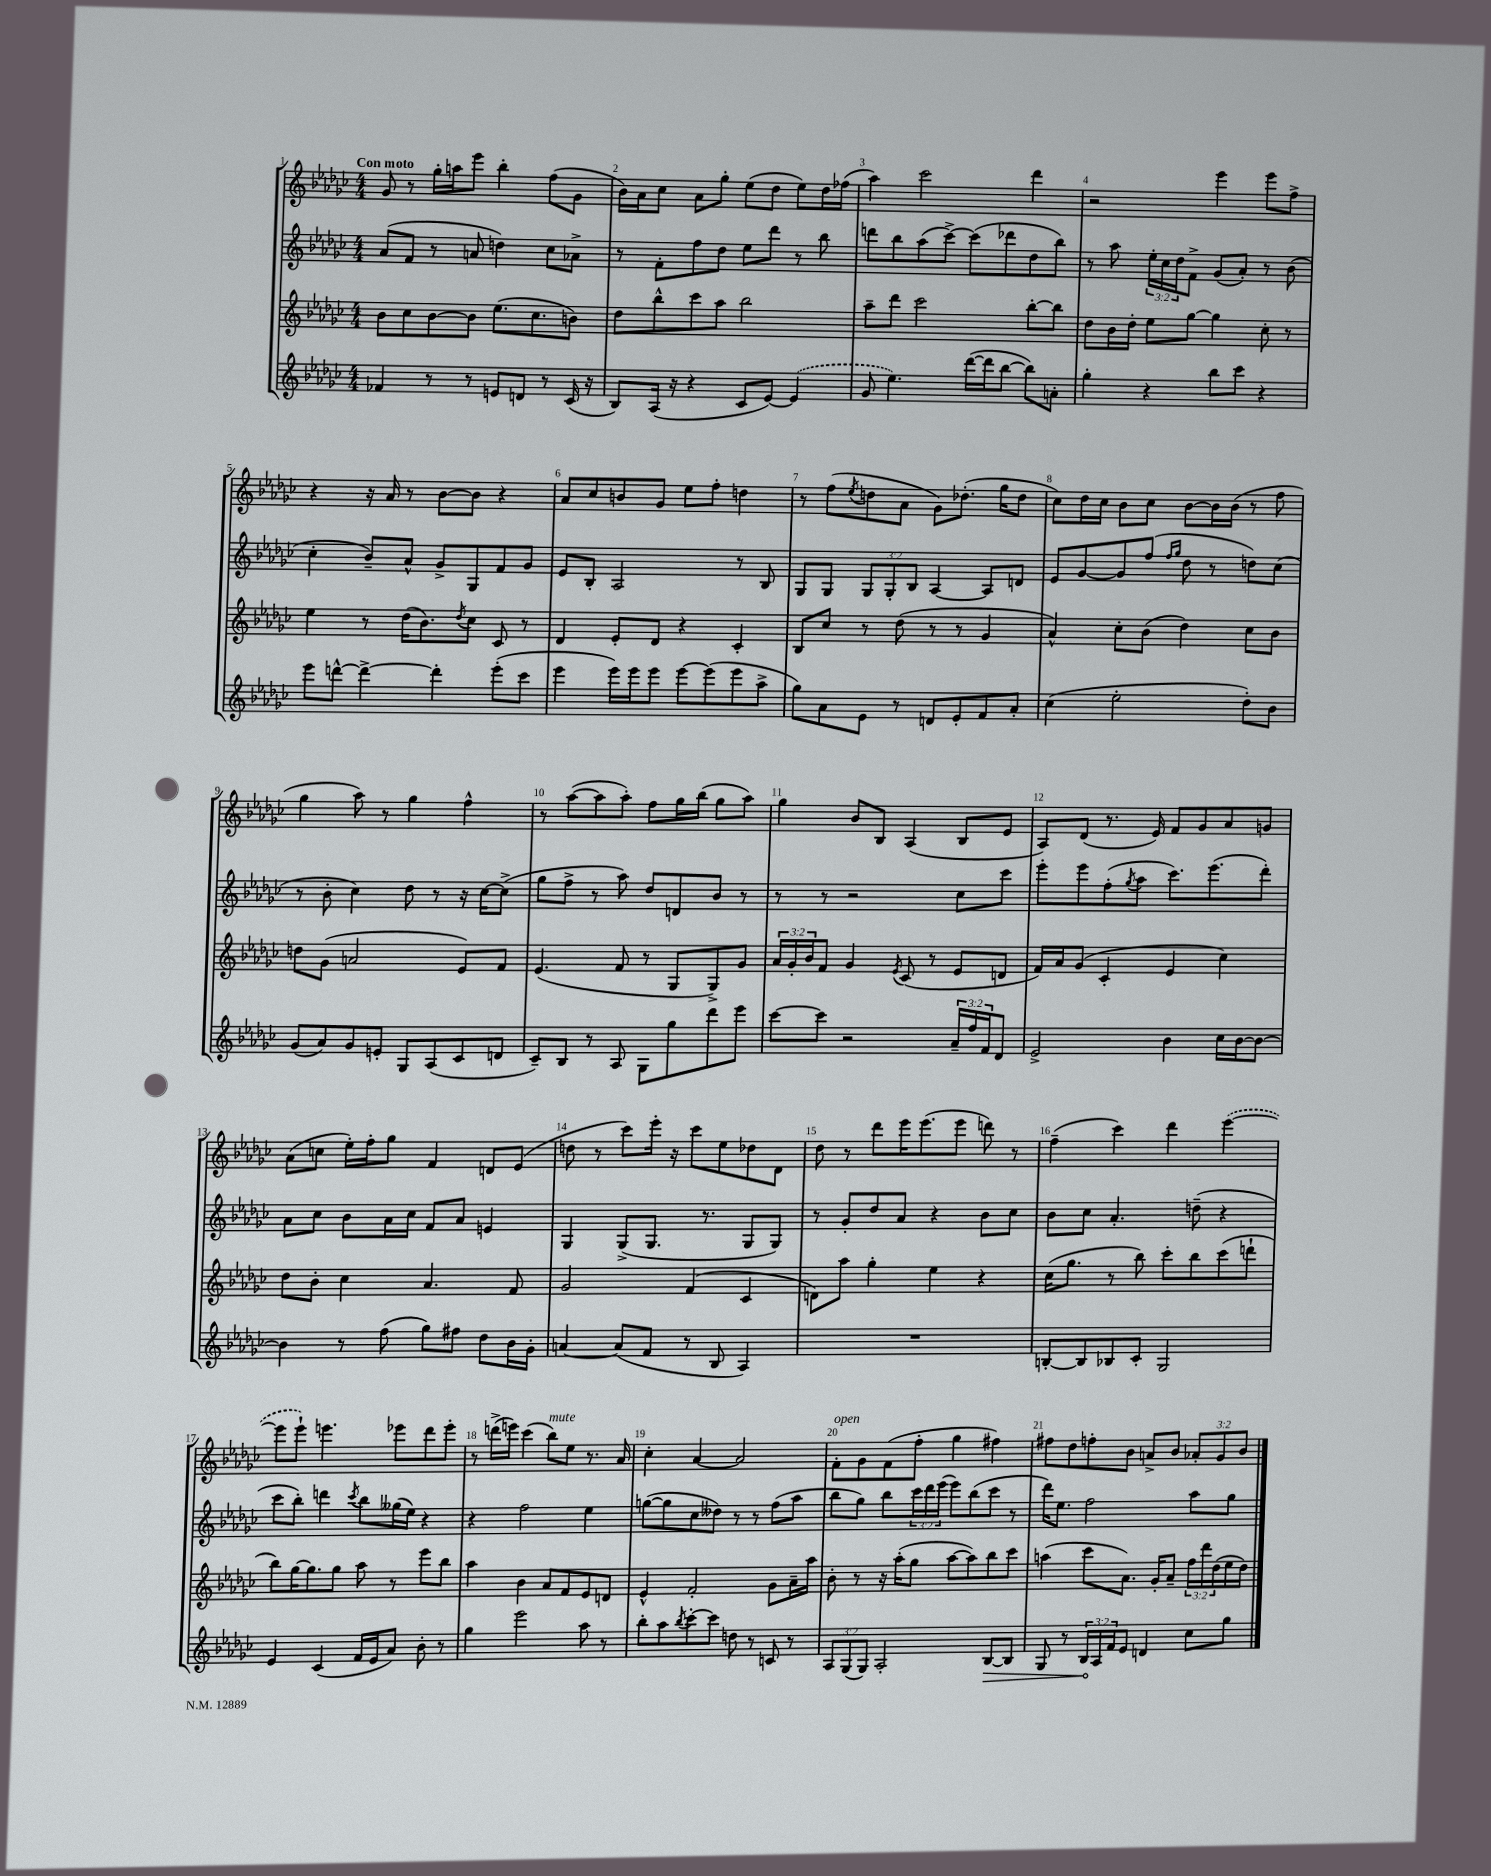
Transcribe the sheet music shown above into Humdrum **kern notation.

**kern	**kern	**kern	**kern
*staff4	*staff3	*staff2	*staff1
*clefG2	*clefG2	*clefG2	*clefG2
*k[b-e-a-d-g-c-]	*k[b-e-a-d-g-c-]	*k[b-e-a-d-g-c-]	*k[b-e-a-d-g-c-]
*M4/4	*M4/4	*M4/4	*M4/4
4f-	8b-	(8a-	8g-
.	8cc-	8f	8r
8r	[8b-	8r	16gg-'
.	.	.	16aa
8r	8b-]	8a	8eee-
8e	(8.ee-	4dd)	4bb-'
8d	.	.	.
.	8.cc-	.	.
8r	.	8cc-	(8ff
(16c-	8b)	8a-^	8g-
16r	.	.	.
=	=	=	=
8B-)	8dd-	8r	16b-)
.	.	.	16a-
(16A-	8bb-^^	8f'	8cc-
16r	.	.	.
4r	8ccc-	8ff	8a-
.	8aa-	8dd-	8gg-'
8c-	2bb-	8ee-	(8ee-
[8e-)	.	8ddd-	8dd-
(4e-]	.	8r	8ee-)
.	.	8bb-	16dd-
.	.	.	(16ff-
=	=	=	=
8g-	8aa-~	8ddd	4aa-)
4.ee-)	8ddd-	8bb-	.
.	2ccc-	(8aa-	2ccc-
.	.	[8ccc-^)	.
([16ddd-	.	(8ccc-]	.
16ddd-]	.	.	.
[8bb-	.	8ddd-	.
8bb-])	[8bb-'	8dd-	4ddd-
8a'	8bb-]	8bb-)	.
=	=	=	=
4gg-'	8dd-	8r	2r
.	16b-	8aa-	.
.	16dd-'	.	.
4r	8ee-	24ee-'	.
.	.	24cc-	.
.	.	24dd-	.
.	[8gg-	8f^	.
8bb-	4gg-]	(8g-	4eee-
8ccc-	.	8a-')	.
4r	8cc-'	8r	8eee-
.	8r	(8b-	8ff^
=	=	=	=
8eee-	4ee-	4cc-'	4r
[8ddd^^	.	.	.
4ddd^_	8r	8b-~)	16r
.	.	.	16a-
.	(16dd-	8a-^^	8r
.	8.b-)	.	.
4ddd']	.	8g-^	[8b-
.	8qdd-	.	.
.	8cc-	8G-	8b-]
(8eee-'	8c-	8f	4r
8ccc-	8r	8g-	.
=	=	=	=
4eee-	4d-	8e-	8a-
.	.	8B-'	8cc-
16eee-)	8e-'	2A-	8b
16eee-	.	.	.
8eee-	8d-	.	8g-
[8eee-	4r	.	8ee-
(8eee-]	.	.	8ff'
8eee-	4c-'	8r	4dd
8aa-^	.	8B-	.
=	=	=	=
8gg-)	8B-	8G-	8r
8a-	8cc-	8G-	(8ff
.	.	.	8qee-
8e-	8r	12G-	8dd
.	.	12G-'	.
8r	(8dd-	.	8a-
.	.	12B-	.
8d	8r	[4A-	8g-)
8e-'	8r	.	(8.dd-'
8f	4g-	8A-]	.
.	.	.	16gg-
8a-'	.	8d	8dd-
=	=	=	=
(4cc-	4a-^^)	8e-	8cc-)
.	.	[8g-	16dd-
.	.	.	16cc-
2ee-'	8cc-'	8g-]	8b-
.	(8b-	(8ff	8cc-
.	.	16qqff	.
.	.	16qqgg-	.
.	4dd-)	8dd-	[8b-
.	.	8r	16b-]
.	.	.	(16b-
8dd-')	8cc-	8dd)	8r
8b-	8b-	(8cc-	8ff
=	=	=	=
(8g-	8dd	8r	4gg-
8a-)	(8g-	8b-'	.
8g-	2a	4cc-)	8aa-)
8e'	.	.	8r
8G-	.	8dd-	4gg-
(8A-	.	8r	.
8c-	8e-)	16r	4ff^^
.	.	[16cc-	.
8d	8f	(8cc-^]	.
=	=	=	=
8c-~)	(4.e-	8gg-	8r
8B-	.	8ff^	([8aa-
8r	.	8r	8aa-]
8A-	8f	8aa-)	8aa-')
8G-	8r	8dd-	8ff
8gg-	8G-	8d	16gg-
.	.	.	(16bb-
8ddd-	8G-^)	8b-	8gg-
8eee-	8g-	8r	8aa-)
=	=	=	=
[8ccc-	24a-	8r	4gg-
.	24g-'	.	.
.	24b-	.	.
8ccc-]	8f	8r	.
2r	4g-	2r	8b-
.	.	.	8B-
.	8qe-	.	.
.	(8c-	.	(4A-
.	8r	.	.
24a-~	8e-	8cc-	8B-
24ff	.	.	.
24f	.	.	.
8d-	8d	8ccc-	8e-
=	=	=	=
2e-^	16f)	8eee-'	8A-)
.	16a-	.	.
.	(8g-	8eee-	(8d-
.	4c-'	(8ff'	8.r
.	.	8qgg-	.
.	.	8aa-	.
.	.	.	16e-)
4b-	4e-	8.ccc-)	8f
.	.	.	8g-
.	.	(8.eee-	.
16cc-	4cc-)	.	8a-
[16b-	.	.	.
8b-_	.	8ddd-')	8g
=	=	=	=
4b-]	8dd-	8a-	(8a-
.	8b-'	8cc-	8cc
8r	4cc-	8b-	16ee-')
.	.	.	16ff'
(8ff	.	16a-	8gg-
.	.	16cc-	.
8gg-)	4.a-	8f	4f
8ff#	.	8a-	.
8dd-	.	4e	8d
16b-	8f	.	(8e-
16g-'	.	.	.
=	=	=	=
[4a	2g-	4G-	8dd
.	.	.	8r
(8a]	.	(8G-^	8ccc-)
8f	.	8.G-	16eee-'
.	.	.	16r
8r	(4f	.	8ccc-
.	.	8.r	.
8B-	.	.	8ee-
4A-)	4c-	8G-	8dd-
.	.	8G-)	8d-
=	=	=	=
1r	8d)	8r	8dd-
.	8aa-	8g-'	8r
.	4gg-'	8dd-	8ddd-
.	.	8a-	16eee-
.	.	.	(8.eee-
.	4ee-	4r	.
.	.	.	8eee-
.	4r	8b-	8ddd)
.	.	8cc-	8r
=	=	=	=
[8B'	(16cc-	8b-	(4ff~
.	8.gg-	.	.
8B]	.	8cc-	.
8B-	8r	4.a-'	4ccc-)
8c-'	8bb-)	.	.
2G-	8ccc-'	.	4ddd-
.	8bb-	(8dd~	.
.	(8ccc-	4r	([4eee-
.	8ddd`	.	.
=	=	=	=
4e-	8bb-)	8ccc-	8eee-]
.	[16gg-	8bb-')	8eee-`)
.	8.gg-]	.	.
(4c-	.	4ddd	4.eee
.	8gg-	.	.
.	.	8qccc-	.
16f	8aa-	8bb-	.
16e-	.	.	.
8a-)	8r	(16gg--	8eee-
.	.	16ee-)	.
8b-'	8eee-	4r	8ddd-
8r	8bb-	.	8eee-'
=	=	=	=
4gg-	4aa-	4r	8r
.	.	.	(16ddd^
.	.	.	16eee)
2eee-	4b-	2ff	(4ccc-
.	8a-	.	8bb-)
.	8f	.	8ee-
8aa-	8e-	4ee-	8.r
8r	8d	.	.
.	.	.	16a-
=	=	=	=
8bb-'	4e-^^	([8gg	4cc-'
8aa-	.	8gg]	.
8qbb-	.	.	.
[8ccc-'	2f'	8cc-	[4a-
8ccc-]	.	8dd--)	.
8dd	.	8r	2a-]
8r	.	8r	.
8c	8g-	(8ff	.
8r	16a-~	8aa-	.
.	16aa-	.	.
=	=	=	=
12A-	8b-'	8bb-	8f'
(12G-	.	.	.
.	8r	8gg-)	8g-
12G-)	.	.	.
2A-'	16r	8bb-	(8f
.	(16aa-'	.	.
.	8gg-	24ccc-	8ff'
.	.	24ddd-	.
.	.	(24eee-	.
.	[8aa-	8eee-)	4gg-
.	8aa-])	(8bb-	.
[8B-	8bb-	8ccc-	4ff#)
8B-]	8ccc-	8r	.
=	=	=	=
8G-	(4aa	16ddd-)	8ff#
.	.	8.ee-	.
8r	.	.	8dd-
24B-	8ccc-	2ff	8ff'
24A-	.	.	.
24f	.	.	.
8e-	8.a-)	.	8b-
4d	.	.	8a^
.	16g-'	.	.
.	8a-~	.	8b-
8cc-	24ff	8aa-	12a-'
.	24ddd-	.	.
.	(24dd-	.	12g-
8gg-	16ee-	8gg-	.
.	.	.	12b-
.	16dd-)	.	.
==	==	==	==
*-	*-	*-	*-
